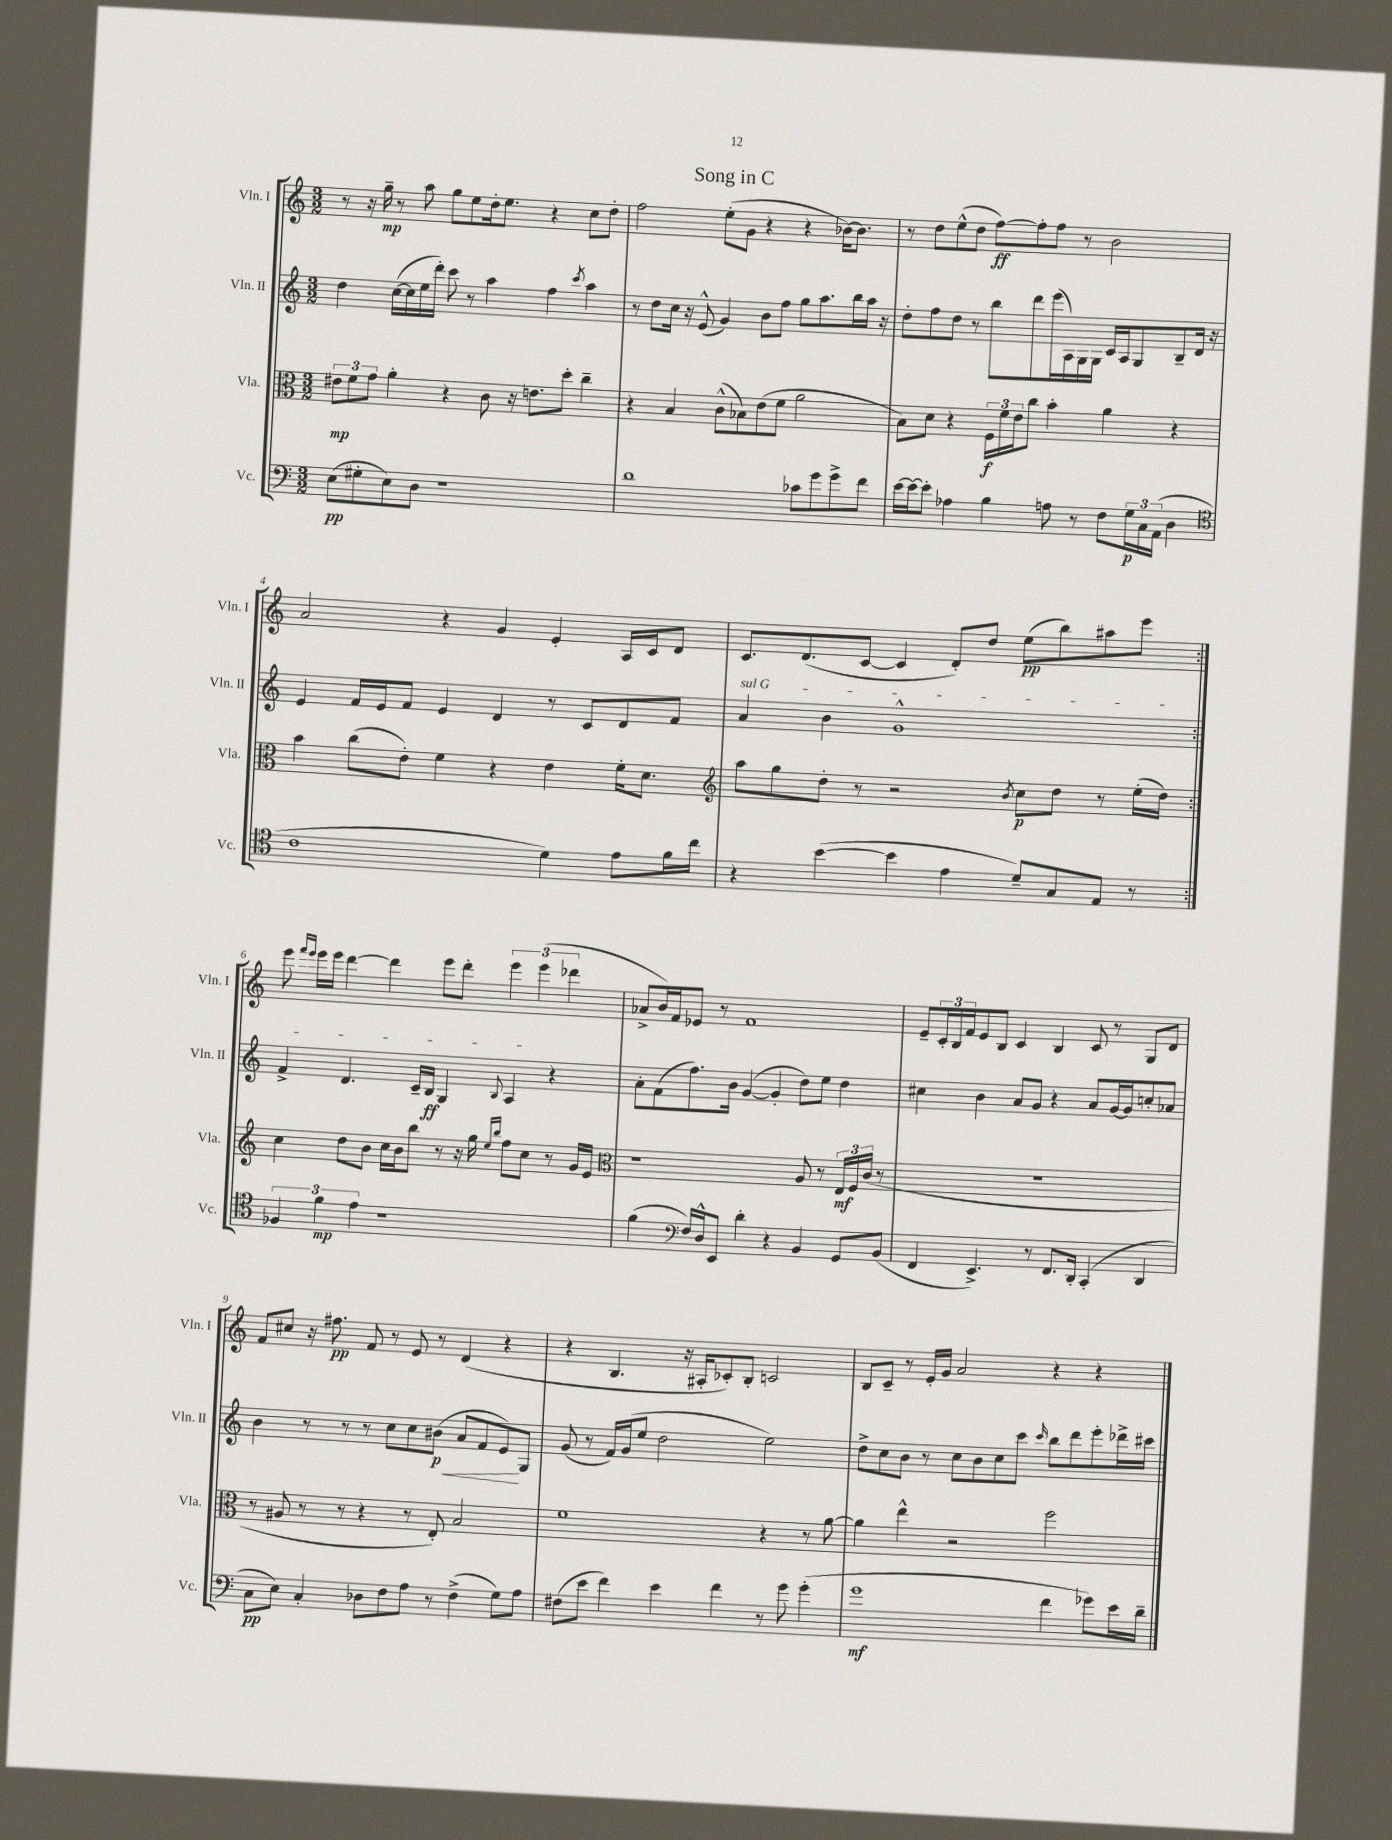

**kern	**dynam	**kern	**dynam	**kern	**dynam	**kern	**dynam
*part4	*part4	*part3	*part3	*part2	*part2	*part1	*part1
*staff4	*staff4	*staff3	*staff3	*staff2	*staff2	*staff1	*staff1
*I"Vc.	*	*I"Vla.	*	*I"Vln. II	*	*I"Vln. I	*
*I'Vc.	*	*I'Vla.	*	*I'Vln. II	*	*I'Vln. I	*
*clefF4	*	*clefC3	*	*clefG2	*	*clefG2	*
*k[]	*	*k[]	*	*k[]	*	*k[]	*
*M3/2	*	*M3/2	*	*M3/2	*	*M3/2	*
=1	=1	=1	=1	=1	=1	=1	=1
(8E\L	pp	12e#X\L	mp	4dd\	.	8r	.
.	.	12f\	.	.	.	.	.
8G#X'\	.	.	.	.	.	16r	.
.	.	12g\J	.	.	.	.	.
.	.	.	.	.	.	16gg~\	mp
8E\)	.	4a'\	.	([16cc\LL	.	8r	.
.	.	.	.	16cc\]	.	.	.
8D\J	.	.	.	16ee\	.	8aa\	.
.	.	.	.	16ddd'\JJ)	.	.	.
1r	.	4r	.	8ccc\	.	8gg\L	.
.	.	.	.	8r	.	8ee\	.
.	.	8c\	.	4aa\	.	16dd'\k	.
.	.	.	.	.	.	8.ee\J	.
.	.	16r	.	.	.	.	.
.	.	8.en\L	.	.	.	.	.
.	.	.	.	4ff\	.	4r	.
.	.	8dd'\J	.	.	.	.	.
.	.	.	.	8qccc/	.	.	.
.	.	4cc~\	.	4aa\	.	8cc\L	.
.	.	.	.	.	.	8dd'\J	.
=2	=2	=2	=2	=2	=2	=2	=2
1d	.	4r	.	8r	.	2ff\	.
.	.	.	.	8dd\L	.	.	.
.	.	4B/	.	16cc\Jk	.	.	.
.	.	.	.	16r	.	.	.
.	.	.	.	(8e^^/	.	.	.
.	.	(8c^^\L	.	4g/)	.	(8ee'\L	.
.	.	8B-X\)	.	.	.	8g\J	.
.	.	(8e\	.	8b\L	.	4r	.
.	.	8f\J	.	8ff\J	.	.	.
8c-X\L	.	2a\	.	8gg\L	.	4r	.
8g\	.	.	.	8.aa\	.	.	.
8g^\	.	.	.	.	.	[16b-X\KL)	.
.	.	.	.	16bb\L	.	8.b-\J]	.
8f\J	.	.	.	16aa\JJ	.	.	.
.	.	.	.	16r	.	.	.
=3	=3	=3	=3	=3	=3	=3	=3
[16e\LL	.	8B\L)	.	8dd'\L	.	8r	.
16e\J_	.	.	.	.	.	.	.
8e'\J]	.	8d\J	.	8ff\	.	8dd\L	.
4A-X\	.	4r	.	8dd\J	.	(8ee^^\	.
.	.	.	.	8r	.	8dd\J	.
4B\	.	24F\LL	f	8bb\L	.	[8ff\L)	ff
.	.	24f\	.	.	.	.	.
.	.	24e\J	.	.	.	.	.
.	.	8cc\J	.	8ddd\	.	8ff'\]	.
8An\	.	4b'\	.	(16eee\L	.	8ff\J	.
.	.	.	.	16A\)	.	.	.
8r	.	.	.	16G\	.	8r	.
.	.	.	.	16G\JJ	.	.	.
8F\L	.	4a\	.	16c/LL	.	2b\	.
.	.	.	.	16A/J	.	.	.
24G\L	p	.	.	8G/	.	.	.
24C\	.	.	.	.	.	.	.
(24AA\JJ	.	.	.	.	.	.	.
4D\	.	4r	.	8B~/	.	.	.
.	.	.	.	16d/Jk	.	.	.
.	.	.	.	16r	.	.	.
!!LO:LB:g=z
=4	=4	=4	=4	=4	=4	=4	=4
*clefC4	*	*	*	*	*	*	*
1c	.	4b\	.	4e/	.	2a/	.
.	.	(8cc\L	.	16f/LL	.	.	.
.	.	.	.	16e/J	.	.	.
.	.	8e'\J)	.	8f/J	.	.	.
.	.	4f\	.	4e/	.	4r	.
.	.	4r	.	4d/	.	4g/	.
4d\)	.	4e\	.	8r	.	4e'/	.
.	.	.	.	8c/L	.	.	.
8e\L	.	16f'\KL	.	8d/	.	16A/LL	.
.	.	8.d\J	.	.	.	16c/J	.
16f\L	.	.	.	8f/J	.	8d/J	.
16cc\JJ	.	.	.	.	.	.	.
=5	=5	=5	=5	=5	=5	=5	=5
*	*	*clefG2	*	*	*	*	*
!	!	!	!	!LO:TX:a:i:t=sul G	!	!	!
4r	.	8aa\L	.	4a/	.	8.c/L	.
.	.	8gg\	.	.	.	.	.
.	.	.	.	.	.	(8.d/	.
([4b\	.	8dd'\J	.	4b\	.	.	.
.	.	8r	.	.	.	[8c/J	.
4b\]	.	2r	.	1g^^	.	4c/]	.
4e\	.	.	.	.	.	8d'/L)	.
.	.	.	.	.	.	8dd/J	.
.	.	8qb/	.	.	.	.	.
8d~/L)	.	8cc\L	p	.	.	(8ee\L	pp
8G/	.	8dd\J	.	.	.	8bb\)	.
8E/J	.	8r	.	.	.	8aa#X\	.
8r	.	(16ee'\LL	.	.	.	8eee\J	.
.	.	16dd\JJ)	.	.	.	.	.
!!LO:LB:g=z
=6:|!	=6:|!	=6:|!	=6:|!	=6:|!	=6:|!	=6:|!	=6:|!
6F-X/	.	4cc\	.	4f^/	.	8eee\	.
.	.	.	.	.	.	16qqfff/LL	.
.	.	.	.	.	.	16qqeee/JJ	.
.	.	.	.	.	.	16eee\LL	.
6f\	mp	.	.	.	.	.	.
.	.	.	.	.	.	16eee\JJ	.
.	.	8dd\L	.	4.d/	.	[4ddd\	.
6e\	.	.	.	.	.	.	.
.	.	8b\J	.	.	.	.	.
1r	.	16cc\LL	.	.	.	4ddd\]	.
.	.	16b\J	.	.	.	.	.
.	.	8bb\J	.	16c~/LL	.	.	.
.	.	.	.	16B/JJ	ff	.	.
.	.	8r	.	4G/	.	8eee\L	.
.	.	16r	.	.	.	8ddd'\J	.
.	.	16gg\	.	.	.	.	.
.	.	16qqee/LL	.	.	.	.	.
.	.	16qqbb/JJ	.	8qqB/	.	.	.
.	.	8ff\L	.	4A/	.	6eee\	.
.	.	8cc\J	.	.	.	.	.
.	.	.	.	.	.	(6eee\	.
.	.	8r	.	4r	.	.	.
.	.	.	.	.	.	6ddd-X\	.
.	.	16g/LL	.	.	.	.	.
.	.	16e/JJ	.	.	.	.	.
=7	=7	=7	=7	=7	=7	=7	=7
*	*	*clefC3	*	*	*	*	*
(4f\	.	1r	.	8a'\L	.	8a-X^/L	.
.	.	.	.	(8f\	.	16b/L)	.
.	.	.	.	.	.	16f/J	.
*clefF4	*	*	*	*	*	*	*
16F/LL)	.	.	.	8.ff\)	.	8e-X/J	.
16D^^/J	.	.	.	.	.	.	.
8EE/J	.	.	.	.	.	8r	.
.	.	.	.	16b\Jk	.	.	.
4d'\	.	.	.	([4g/	.	1f	.
4r	.	.	.	4g'/]	.	.	.
4BB/	.	8A/	.	8dd\L)	.	.	.
.	.	8r	.	8ee\J	.	.	.
8GG/L	.	24E/LL	mf	4dd\	.	.	.
.	.	24F/	.	.	.	.	.
.	.	(24c/JJ	.	.	.	.	.
(8BB/J	.	8r	.	.	.	.	.
=8	=8	=8	=8	=8	=8	=8	=8
4FF/	.	1.r	.	4cc#X\	.	8e~/L	.
.	.	.	.	.	.	24c'/L	.
.	.	.	.	.	.	24B/	.
.	.	.	.	.	.	24f/J	.
4.EE^/)	.	.	.	4b\	.	8e/	.
.	.	.	.	.	.	8B/J	.
.	.	.	.	8a/L	.	4c/	.
8r	.	.	.	8g/J	.	.	.
8.FF/L	.	.	.	4r	.	4B/	.
16DD'/Jk	.	.	.	.	.	.	.
(4CC'/	.	.	.	8a/L	.	8c/	.
.	.	.	.	[16g/L	.	8r	.
.	.	.	.	16g/J]	.	.	.
4DD/	.	.	.	8ccn'/	.	8G/L	.
.	.	.	.	8a-X/J	.	8d/J	.
!!LO:LB:g=z
=9	=9	=9	=9	=9	=9	=9	=9
8C\L	pp	8r	.	4b\	.	8f/L	.
8E\J)	.	8A#X/	.	.	.	8cc#X/J	.
4C'/	.	8r	.	8r	.	16r	.
.	.	.	.	.	.	8.ff#X\	pp
.	.	8r	.	8r	.	.	.
8D-X\L	.	4r	.	8r	.	8f/	.
8F\	.	.	.	8cc\L	.	8r	.
8A\J	.	8r	.	8cc\	.	8e/	.
!	!	!	!	!	!LO:HP:b	!	!
8r	.	8E'/)	.	(8b#X\J	< p	8r	.
(4F^\	.	2B/	.	8a/L	.	(4d/	.
.	.	.	.	8f/	.	.	.
8G\L)	.	.	.	8e/)	.	4r	.
8A\J	.	.	.	8G/J	[	.	.
=10	=10	=10	=10	=10	=10	=10	=10
(8F#X\L	.	1f	.	(8g/	.	4r	.
8e\J	.	.	.	8r	.	.	.
4f\)	.	.	.	16f/LL)	.	4.B/	.
.	.	.	.	(16g/J	.	.	.
.	.	.	.	8ee/J	.	.	.
4e\	.	.	.	2dd\	.	.	.
.	.	.	.	.	.	16r	.
.	.	.	.	.	.	16A#X'/KL	.
4f\	.	.	.	.	.	8c-X'/)	.
.	.	.	.	.	.	8B'/J	.
8r	.	4r	.	2ee\)	.	2cn/	.
8g\	.	.	.	.	.	.	.
(4g'\	.	8r	.	.	.	.	.
.	.	[8a\	.	.	.	.	.
=11	=11	=11	=11	=11	=11	=11	=11
1g	mf	4a\]	.	8dd^\L	.	8B/L	.
.	.	.	.	8cc\	.	8c~/J	.
.	.	4ee^^\	.	8b\J	.	8r	.
.	.	.	.	8r	.	16e'/LL	.
.	.	.	.	.	.	16g/JJ	.
.	.	2r	.	8cc\L	.	2a/	.
.	.	.	.	8b\	.	.	.
.	.	.	.	8cc\	.	.	.
.	.	.	.	8ccc\J	.	.	.
.	.	.	.	16qqccc/	.	.	.
4f\	.	2ff\	.	8bb\L	.	4r	.
.	.	.	.	8ddd\	.	.	.
8g-X\L)	.	.	.	8eee'\	.	4r	.
16e\L	.	.	.	16ddd-X^\L	.	.	.
16d~\JJ	.	.	.	16ccc#X\JJ	.	.	.
==	==	==	==	==	==	==	==
*-	*-	*-	*-	*-	*-	*-	*-
